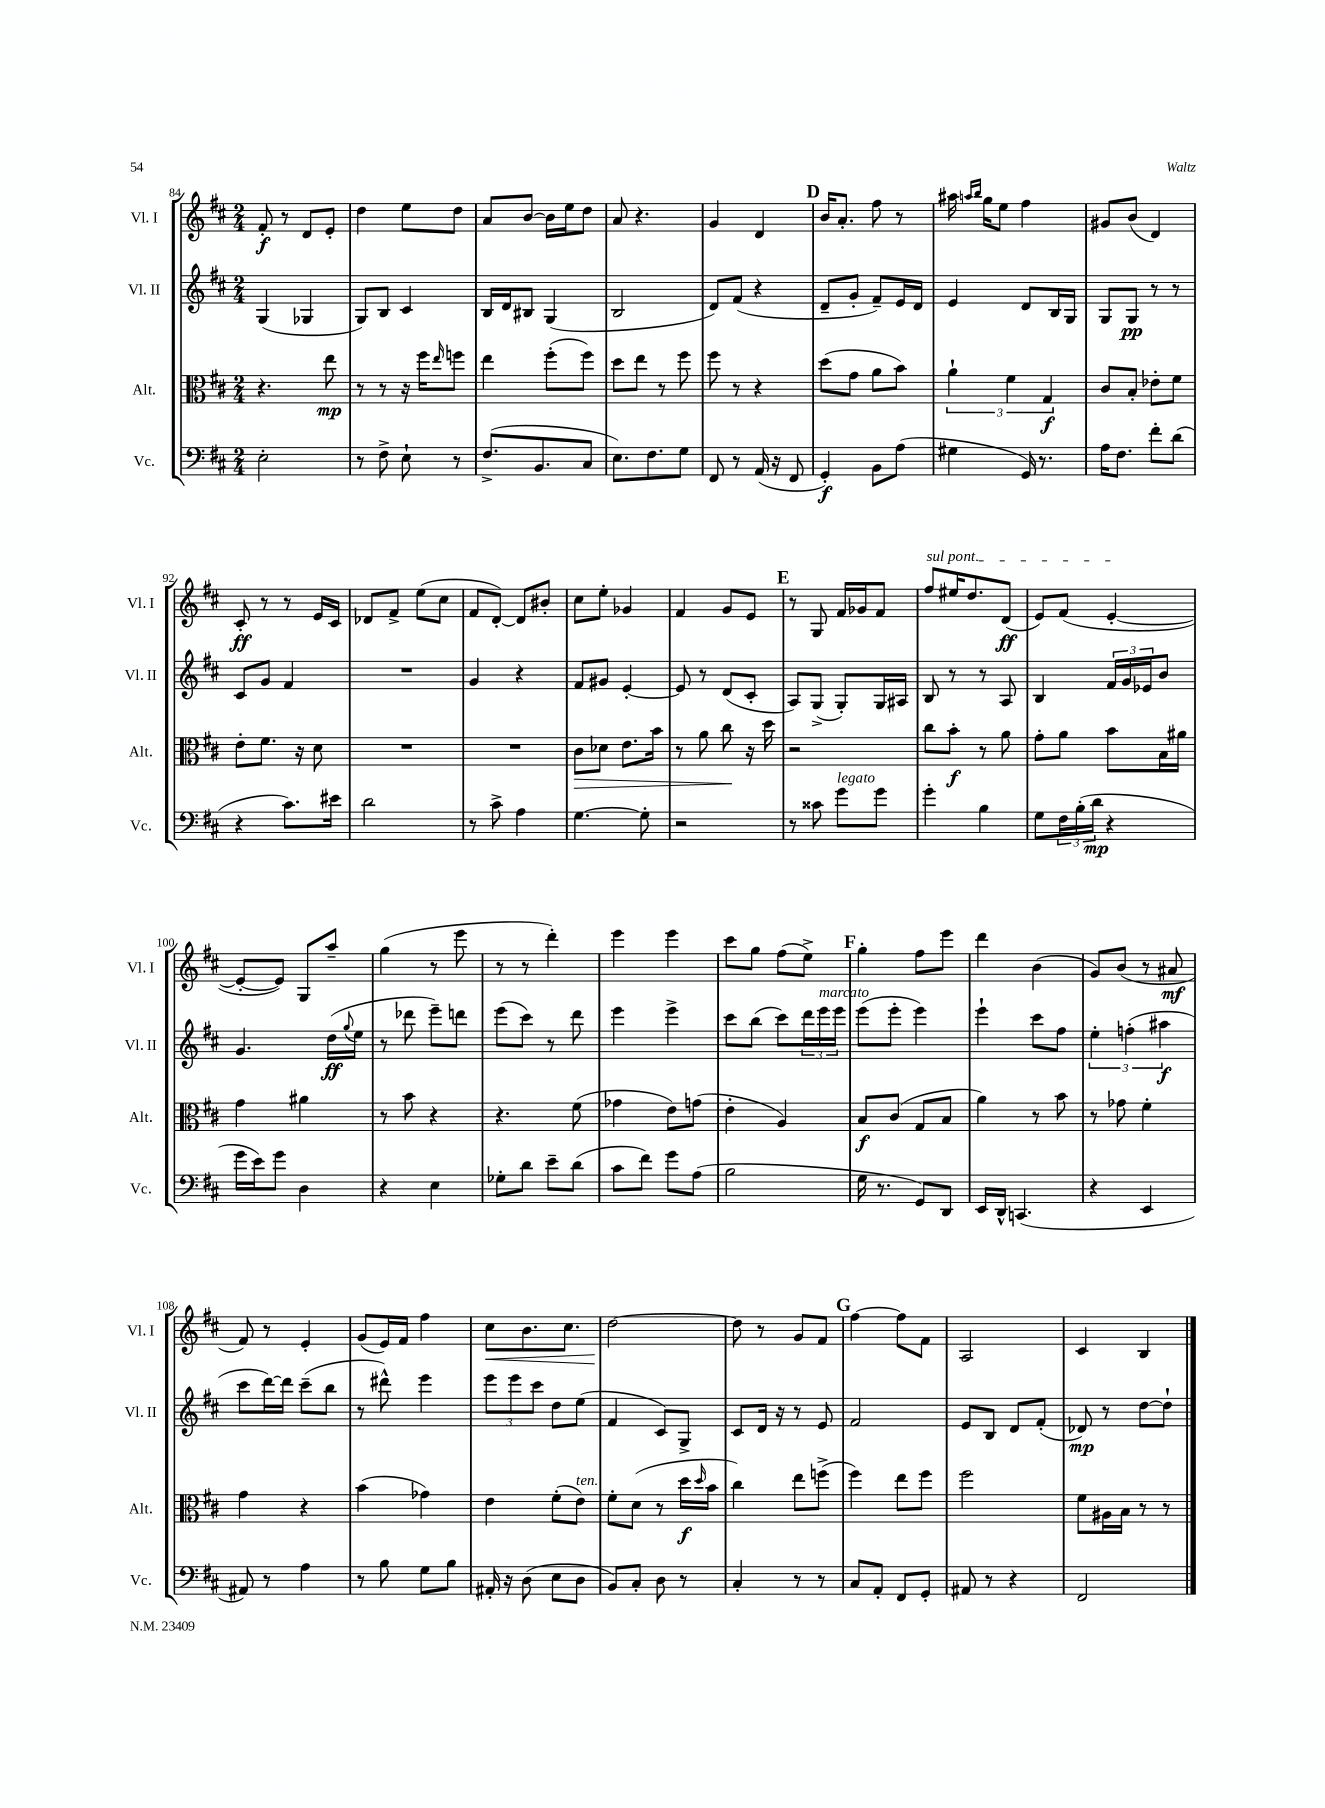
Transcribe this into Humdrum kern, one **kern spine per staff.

**kern	**kern	**kern	**kern
*staff4	*staff3	*staff2	*staff1
*clefF4	*clefC3	*clefG2	*clefG2
*k[f#c#]	*k[f#c#]	*k[f#c#]	*k[f#c#]
*M2/4	*M2/4	*M2/4	*M2/4
2E'	4.r	(4G	8f#'
.	.	.	8r
.	.	4G-	8d
.	8ee	.	8e'
=	=	=	=
8r	8r	8G)	4dd
8F#^	8r	8B	.
8E`	16r	4c#	8ee
.	16ff#	.	.
.	16qqee	.	.
8r	8ff	.	8dd
=	=	=	=
(8.F#^	4ee	16B	8a
.	.	16d	.
.	.	8B#	[8b
8.BB	.	.	.
.	(8ff#'	(4G	16b]
.	.	.	16ee
8C#	8ff#)	.	8dd
=	=	=	=
8.E)	8dd	2B	8a
.	8ee	.	4.r
8.F#	.	.	.
.	8r	.	.
8G	8ff#	.	.
=	=	=	=
8FF#	8ff#	8d)	4g
8r	8r	(8f#	.
(16AA	4r	4r	4d
16r	.	.	.
8FF#	.	.	.
=	=	=	=
4GG')	(8dd	8d~	16b
.	.	.	8.a'
.	8g	8g'	.
8BB	8a	8f#~)	8ff#
(8A	8b)	16e	8r
.	.	16d	.
=	=	=	=
4G#	6a`	4e	16aa#
.	.	.	16qqaa
.	.	.	16qqbb
.	.	.	16gg
.	.	.	8ee
.	6f#	.	.
16GG)	.	8d	4ff#
8.r	.	.	.
.	6G	.	.
.	.	16B	.
.	.	16G	.
=	=	=	=
16A	8c#	8G	8g#
8.F#	.	.	.
.	8B'	8G	(8b
8f#'	8e-'	8r	4d)
(8d	8f#	8r	.
=	=	=	=
4r	8e'	8c#	8c#'
.	8.f#	8g	8r
8.c#)	.	4f#	8r
.	16r	.	.
.	8d	.	16e
16e#	.	.	16c#
=	=	=	=
2d	2r	2r	8d-
.	.	.	8f#^
.	.	.	(8ee
.	.	.	8cc#
=	=	=	=
8r	2r	4g	8f#
8c#^	.	.	[8d')
4A	.	4r	8d]
.	.	.	8b#'
=	=	=	=
[4.G	8c#	8f#	8cc#
.	8d-	8g#	8ee'
.	8.e	[4e'	4g-
8G']	.	.	.
.	16b	.	.
=	=	=	=
2r	8r	8e]	4f#
.	8a	8r	.
.	8cc#	(8d	8g
.	16r	8c#'	8e
.	16dd	.	.
=	=	=	=
8r	2r	8A)	8r
8c##	.	(8G^	8G
8g	.	8G')	16f#
.	.	.	16g-
8g	.	16G	8f#
.	.	16A#	.
=	=	=	=
4g'	8cc#	8B	8ff#
.	8b'	8r	16ee#
.	.	.	8.dd
4B	8r	8r	.
.	8a	8A	(8d
=	=	=	=
8G	8g'	4B	8e)
24F#	8a	.	(8f#
(24B'	.	.	.
24d	.	.	.
4r	8b	24f#	[4e'
.	.	24g	.
.	.	24e-	.
.	16B	8b	.
.	16a#	.	.
=	=	=	=
16g	4g	4.g	8e'_
16e)	.	.	.
8g	.	.	8e])
4D	4a#	.	8G
.	.	(16dd	8aa~
.	.	8qqgg	.
.	.	16ee	.
=	=	=	=
4r	8r	8r	(4gg
.	8b	8ddd-	.
4E	4r	8eee~)	8r
.	.	8ddd	8eee
=	=	=	=
8G-'	4.r	(8eee	8r
8d	.	8ccc#)	8r
8e~	.	8r	4ddd')
(8d	(8f#	8ddd	.
=	=	=	=
8c#	4g-	4eee	4eee
8f#)	.	.	.
8g	8e)	4eee^	4eee
(8A	(8g	.	.
=	=	=	=
2B	4e'	8ccc#	8ccc#
.	.	(8bb	8gg
.	4A)	8ccc#)	(8ff#
.	.	24ddd	8ee^)
.	.	24eee	.
.	.	24eee	.
=	=	=	=
16G	8B	(8eee	4gg'
8.r	.	.	.
.	(8c#	8eee'	.
8GG)	8G	4eee)	8ff#
8DD	8B	.	8eee
=	=	=	=
16EE	4a)	4eee`	4ddd
16DD^^	.	.	.
(4.CC	.	.	.
.	8r	8ccc#	(4b
.	8b	8ff#	.
=	=	=	=
4r	8r	6ee'	8g)
.	8g-	.	(8b
.	.	(6ff'	.
4EE	4f#'	.	8r
.	.	6aa#	.
.	.	.	8a#
=	=	=	=
8AA#)	4g	8ccc#	8f#)
8r	.	[16ddd)	8r
.	.	16ddd]	.
4A	4r	(8ccc#~	4e'
.	.	8bb	.
=	=	=	=
8r	(4b	8r	(8g
8B	.	8ddd#^^)	16e)
.	.	.	16f#
8G	4g-)	4eee	4ff#
8B	.	.	.
=	=	=	=
16AA#'	4e	12eee	8cc#
16r	.	.	.
.	.	12eee	.
(8D	.	.	8.b
.	.	12ccc#	.
8E	(8f#'	8dd	.
.	.	.	8.cc#
8D	8e)	(8ee	.
=	=	=	=
8BB)	8f#'	4f#	[2dd
8C#'	(8d	.	.
8D	8r	8c#)	.
8r	16dd	8G^	.
.	16qqdd	.	.
.	16b	.	.
=	=	=	=
4C#'	4cc#)	8c#	8dd]
.	.	16d	8r
.	.	16r	.
8r	8ee	8r	8g
8r	(8ff^	8e	8f#
=	=	=	=
8C#	4ff#)	2f#	[4ff#
8AA'	.	.	.
8FF#	8ee	.	8ff#]
8GG'	8ff#	.	8f#
=	=	=	=
8AA#	2ff#	8e	2A
8r	.	8B	.
4r	.	8d	.
.	.	(8f#'	.
=	=	=	=
2FF#	8f#	8d-)	4c#
.	16A#	8r	.
.	16B	.	.
.	8r	[8dd	4B
.	8r	8dd`]	.
==	==	==	==
*-	*-	*-	*-
